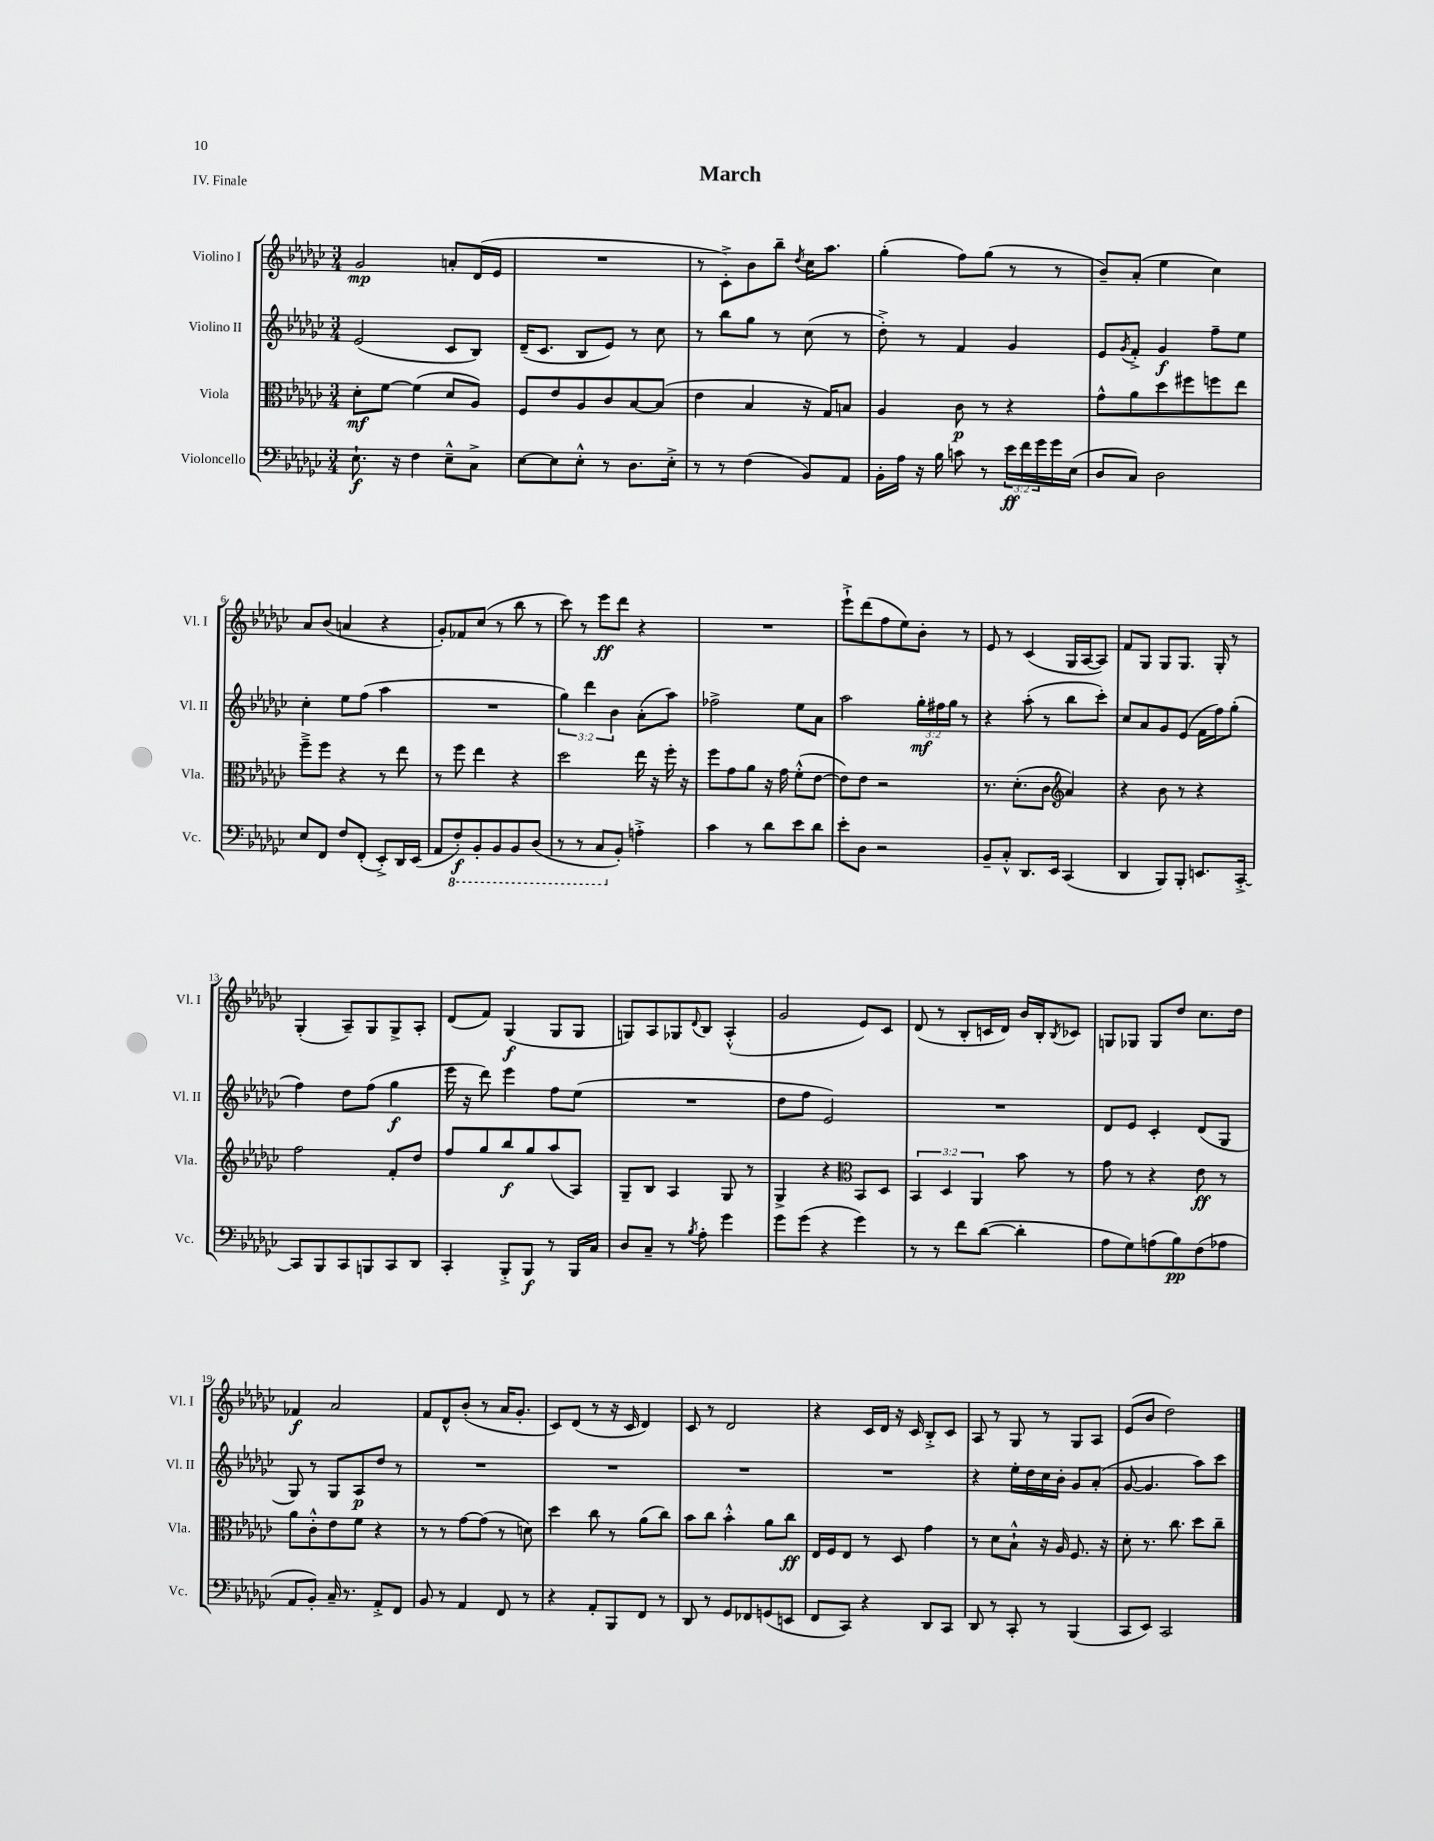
\header { title = "March" piece = "IV. Finale" }
<<
\new StaffGroup <<
\new Staff = "s0" \with { instrumentName = "Violino I" shortInstrumentName = "Vl. I" } {
    \clef treble \key ges \major \numericTimeSignature \time 3/4
    ges'2\mp a'8-. des'16( ees'16 |
    R2. |
    r8 ces'8-.->) bes'8 bes''8-- \acciaccatura { des''8 } ces''16 aes''8. |
    ges''4-.( f''8) ges''8( r8 r8 |
    bes'8--) aes'8-.( ees''4 ces''4) |
    aes'8 bes'8( a'4 r4 |
    ges'8-.) fes'8 ces''8( r8 bes''8 r8 |
    ces'''8) r8 ees'''8\ff des'''8 r4 |
    R2. |
    ees'''8-!-> des'''8( f''8 ees''8) bes'8-. r8 |
    ees'8 r8 ces'4( ges16 aes16~ aes8) |
    f'8 ges8 ges8 ges8. ges16-. r8 |
    ges4-.( aes8--) ges8 ges8-> aes8-. |
    des'8( f'8) ges4\f( ges8 ges8 |
    g8) aes8 ges8 \appoggiatura { des'8 } bes8 aes4-.-^( |
    ges'2 ees'8) ces'8 |
    des'8( r8 bes8-. c'16 des'16) bes'16 bes16-. \acciaccatura { bes8 } ces'8 |
    g8 ges8 ges8 des''8 ces''8. des''16 |
    fes'4\f aes'2 |
    f'8 des'8-^ bes'8-.( r8 aes'16 ges'8.-. |
    ces'8) des'8( r8 r16 ces'16 des'4) |
    ces'8 r8 des'2 |
    r4 ces'16 des'16 r16 ces'16 bes8-.-> ces'8 |
    aes8 r8 ges8 r8 ges8 aes8 |
    ees'8( bes'8 des''2) \bar "|." |
}
\new Staff = "s1" \with { instrumentName = "Violino II" shortInstrumentName = "Vl. II" } {
    \clef treble \key ges \major \numericTimeSignature \time 3/4 \override Staff.TupletNumber.text = #tuplet-number::calc-fraction-text
    ees'2( ces'8 bes8) |
    des'16--( ces'8. bes8 ees'8) r8 ces''8 |
    r8 bes''8 ges''8 r8 ces''8( r8 |
    des''8-.->) r8 f'4 ges'4 |
    ees'8 \acciaccatura { ges'8 } f'8-.-> ges'4\f f''8-- ees''8 |
    ces''4-. ees''8 f''8( aes''4 |
    R2. |
    \tuplet 3/2 { ges''4) des'''4 bes'4 } aes'8-.( aes''8) |
    fes''2-> ees''8 aes'8 |
    aes''2 \tuplet 3/2 { ges''16-.\mf fis''16 ges''16 } r8 |
    r4 aes''8-.( r8 bes''8 ces'''8-.) |
    ces''8 aes'8 ges'8 ees'8( f'16 f''16) ges''8-.( |
    f''4) des''8 f''8( ges''4\f |
    ees'''16 r16 des'''8) ees'''4 f''8 ees''8( |
    R2. |
    des''8 f''8 ees'2) |
    R2. |
    des'8 ees'8 ces'4-. des'8( ges8 |
    ges8) r8 ges8 aes8\p des''8 r8 |
    R2. |
    R2. |
    R2. |
    R2. |
    r4 ees''16-. des''16 ces''16 bes'16-. ges'8 aes'8-.( |
    ges'8~ ges'4. aes''8) ces'''8 \bar "|." |
}
\new Staff = "s2" \with { instrumentName = "Viola" shortInstrumentName = "Vla." } {
    \clef alto \key ges \major \numericTimeSignature \time 3/4 \override Staff.TupletNumber.text = #tuplet-number::calc-fraction-text
    des'8-.\mf f'8~ f'4( des'8 aes8) |
    f8 ees'8 aes8 ces'8 bes8~ bes8( |
    ees'4 bes4 r16 ges16) b8 |
    aes4 ces'8\p r8 r4 |
    ges'8-^ aes'8 des''8 fis''8 f''8 ees''8 |
    f''8---> f''8 r4 r8 ees''8 |
    r8 f''8 ees''4 r4 |
    des''2 ees''16 r16 f''16-. r16 |
    f''8 ges'8 aes'8 r16 ges'16 f'8-.-^( ees'8~ |
    ees'8) ees'8 r2 |
    r8. des'8.-.( ces'8 \clef treble aes'4) |
    r4 bes'8 r8 r4 |
    f''2 f'8-. des''8 |
    f''8 ges''8 bes''8\f ges''8 aes''8( aes8) |
    ges8-- bes8 aes4 ges8 r8 |
    ges4-> r4 \clef alto bes,8 des8 |
    \tuplet 3/2 { bes,4 des4 aes,4 } bes'8 r8 |
    ges'8 r8 r4 ees'8\ff r8 |
    aes'8 ces'8-.-^ ees'8 f'8 r4 |
    r8 r8 ges'8~ ges'8( r8 d'8) |
    des''4 ces''8 r8 aes'8( ces''8) |
    bes'8 ces''8 bes'4-.-^ aes'8 ces''8\ff |
    ees16 f16 ees8 r8 des8 ges'4 |
    r8 des'8 bes8-!-^ r16 aes16 f8. r16 |
    des'8-. r8. ces''8. des''8 ces''8-- \bar "|." |
}
\new Staff = "s3" \with { instrumentName = "Violoncello" shortInstrumentName = "Vc." } {
    \clef bass \key ges \major \numericTimeSignature \time 3/4 \override Staff.TupletNumber.text = #tuplet-number::calc-fraction-text
    ees8.-!\f r16 f4 ees8---^ ces8-> |
    ees8~ ees8 ees8-.-^ r8 des8. ees16-.-> |
    r8 r8 f4( bes,8) aes,8 |
    bes,16-. aes16 r16 bes16 c'8 r8 \tuplet 3/2 { ees'16\ff f'16 ges'16 } ges'16 ees16( |
    des8 ces8) des2 |
    ees8 f,8 f8 f,8-.( ees,8-.->) des,16 ees,16( |
    aes,8 \ottava #-1 f,8-.\f) bes,,8-. bes,,8 bes,,8 des,8( |
    r8 r8 ces,8 \ottava #0 bes,8-.) a4-.-> |
    ces'4 r8 des'8 ees'8 des'8 |
    ees'8-. des8 r2 |
    bes,8-- ces8-.-^ des,8. ees,16 ces,4( |
    des,4 bes,,8) bes,,8-. e,8. ces,16~-.-> |
    ces,8 bes,,8 ces,8 b,,8 ces,8 des,8 |
    ces,4-. bes,,8-.-> bes,,8\f r8 bes,,16 ces16 |
    des8 ces8-- r8 \acciaccatura { bes8 } aes8-. ges'4 |
    ges'8 ges'8( r4 ges'4) |
    r8 r8 f'8 des'8~( des'4-. |
    aes8 ges8) a8( bes8\pp) f8( aes8 |
    aes,8 bes,8-.) ces16-- r8. aes,8-.-> f,8 |
    bes,8 r8 aes,4 f,8 r8 |
    r4 aes,8-. bes,,8 f,8 r8 |
    des,8 r8 ges,8 fes,8 g,8( e,8 |
    f,8 ces,8) r4 des,8 ces,8 |
    des,8 r8 ces,8-. r8 bes,,4( |
    ces,8 ees,8) ces,2 \bar "|." |
}
>>
>>
